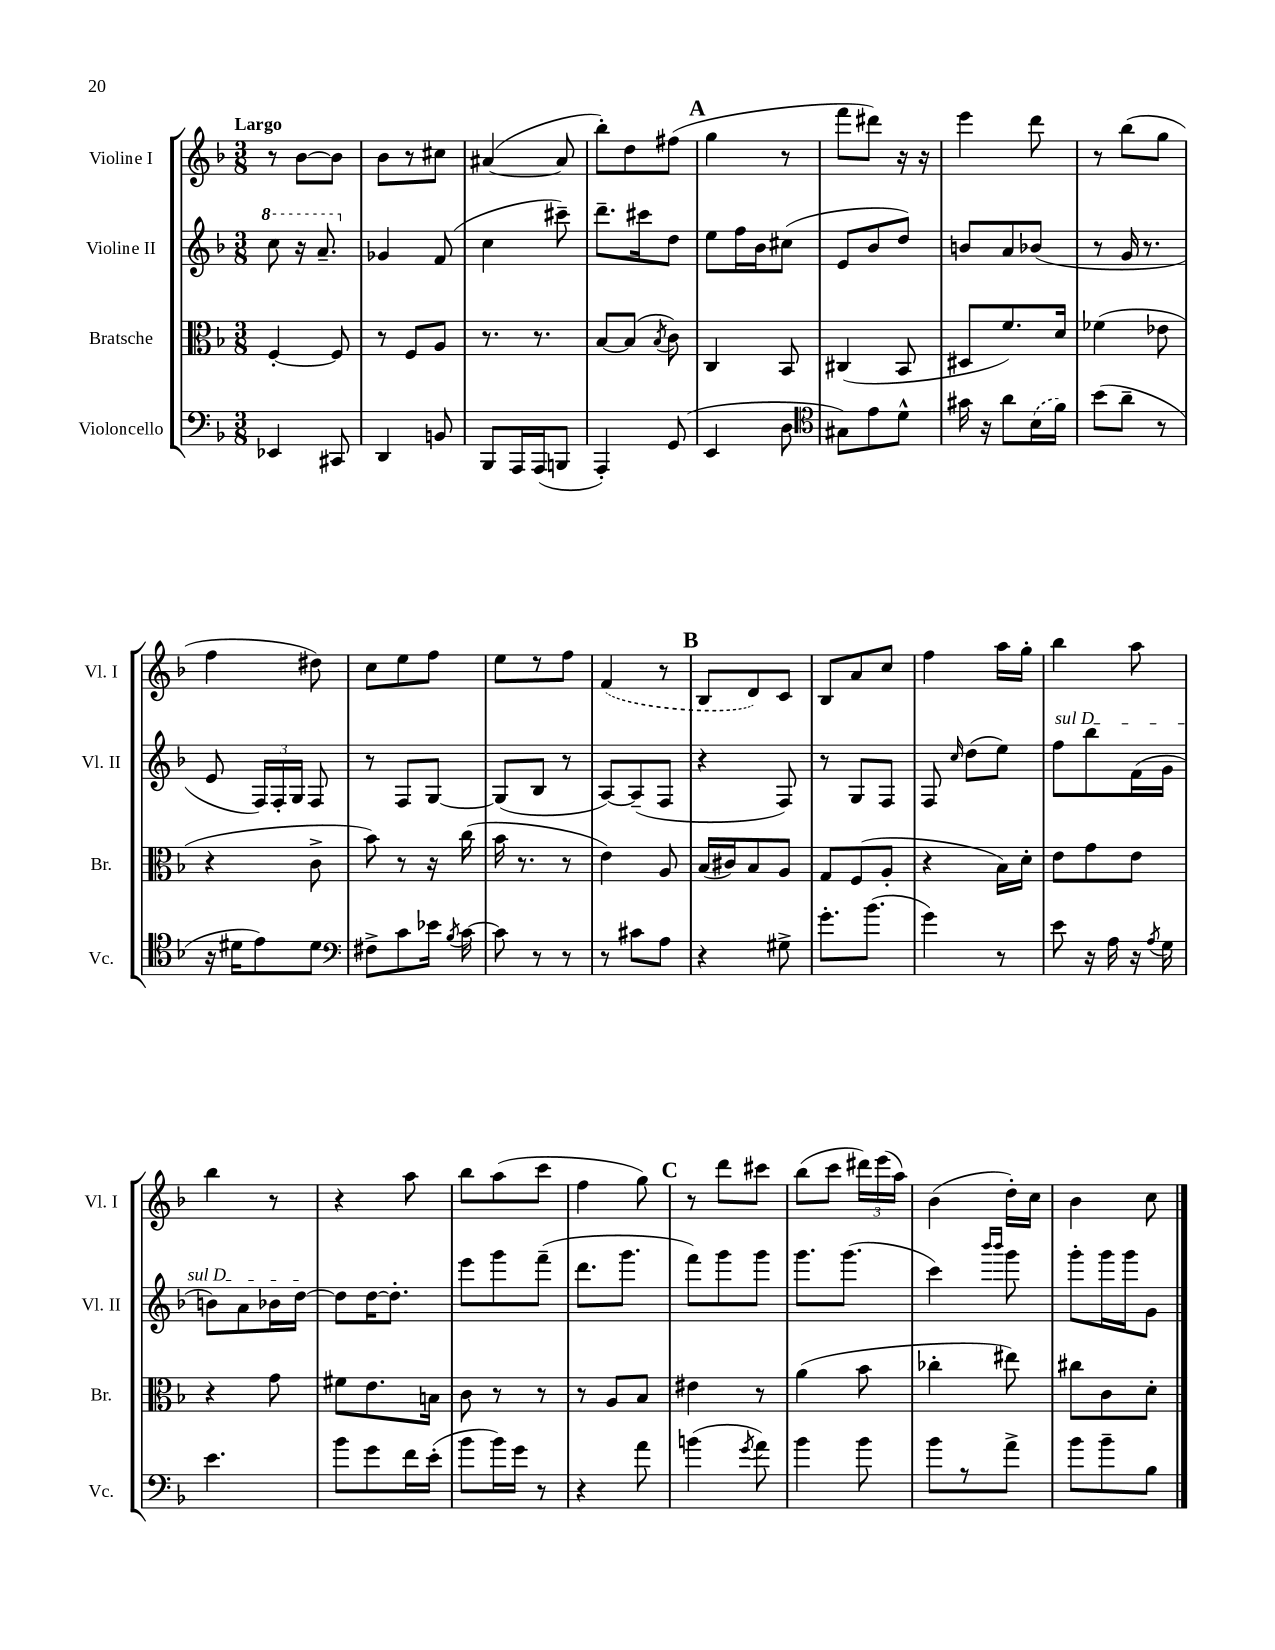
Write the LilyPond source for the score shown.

<<
\new StaffGroup <<
\new Staff = "s0" \with { instrumentName = "Violine I" shortInstrumentName = "Vl. I" } {
    \clef treble \key f \major \numericTimeSignature \time 3/8 \tempo "Largo"
    \autoBeamOff r8 bes'8[~ bes'8] |
    bes'8[ r8 cis''8] |
    ais'4~( ais'8 |
    bes''8[-.) d''8 fis''8]( |
    \mark \markup { \bold "A" } g''4 r8 |
    f'''8[ dis'''8]) r16 r16 |
    e'''4 d'''8 |
    r8 bes''8[( g''8] |
    f''4 dis''8) |
    c''8[ e''8 f''8] |
    e''8[ r8 f''8] |
    \once \slurDashed f'4( r8 |
    \mark \markup { \bold "B" } bes8[ d'8) c'8] |
    bes8[ a'8 c''8] |
    f''4 a''16[ g''16]-. |
    bes''4 a''8 |
    bes''4 r8 |
    r4 a''8 |
    bes''8[ a''8( c'''8] |
    f''4 g''8) |
    \mark \markup { \bold "C" } r8 d'''8[ cis'''8] |
    bes''8[( c'''8] \tuplet 3/2 { dis'''16[) e'''16( a''16]) } |
    bes'4( d''16[-.) c''16] |
    bes'4 c''8 \bar "|." |
}
\new Staff = "s1" \with { instrumentName = "Violine II" shortInstrumentName = "Vl. II" } {
    \clef treble \key f \major \numericTimeSignature \time 3/8
    \autoBeamOff \ottava #1 c'''8 r16 a''8.-- \ottava #0 |
    ges'4 f'8( |
    c''4 cis'''8--) |
    d'''8.[-- cis'''16 d''8] |
    \mark \markup { \bold "A" } e''8[ f''16 bes'16 cis''8]( |
    e'8[ bes'8 d''8]) |
    b'8[ a'8 bes'8]( |
    r8 g'16 r8. |
    e'8 \tuplet 3/2 { f16[) f16-. g16] } f8 |
    r8 f8[ g8]~ |
    g8[( bes8] r8 |
    a8[~) a8--( f8] |
    \mark \markup { \bold "B" } r4 f8) |
    r8 g8[ f8] |
    f8 \grace { c''16 } d''8[( e''8]) |
    \once \override TextSpanner.bound-details.left.text = \markup { \italic "sul D" } f''8[\startTextSpan bes''8 f'16( g'16] |
    b'8[) a'8 bes'16 d''16]~\stopTextSpan |
    d''8[ d''16~ d''8.]-. |
    e'''8[ g'''8 f'''8]--( |
    d'''8.[ g'''8.] |
    \mark \markup { \bold "C" } f'''8[) g'''8 g'''8] |
    g'''8.[ g'''8.]( |
    c'''4) \grace { bes'''16[ bes'''16] } g'''8 |
    g'''8[-. g'''16 g'''16 g'8] \bar "|." |
}
\new Staff = "s2" \with { instrumentName = "Bratsche" shortInstrumentName = "Br." } {
    \clef alto \key f \major \numericTimeSignature \time 3/8
    \autoBeamOff f4~-. f8 |
    r8 f8[ a8] |
    r8. r8. |
    bes8[~ bes8]( \acciaccatura { bes8 } c'8) |
    \mark \markup { \bold "A" } c4 bes,8 |
    cis4( bes,8 |
    dis8[ f'8.) d'16] |
    fes'4( ees'8 |
    r4 c'8-> |
    bes'8) r8 r16 c''16( |
    bes'16 r8. r8 |
    e'4) a8 |
    \mark \markup { \bold "B" } bes16[( cis'16) bes8 a8] |
    g8[ f8( a8]-. |
    r4 bes16[) d'16]-. |
    e'8[ g'8 e'8] |
    r4 g'8 |
    fis'8[ e'8. b16] |
    c'8 r8 r8 |
    r8 a8[ bes8] |
    \mark \markup { \bold "C" } eis'4 r8 |
    a'4( bes'8 |
    ces''4-. eis''8) |
    cis''8[ c'8 d'8]-. \bar "|." |
}
\new Staff = "s3" \with { instrumentName = "Violoncello" shortInstrumentName = "Vc." } {
    \clef bass \key f \major \numericTimeSignature \time 3/8
    \autoBeamOff ees,4 cis,8 |
    d,4 b,8 |
    bes,,8[ a,,16 a,,16( b,,8] |
    a,,4-.) g,8( |
    \mark \markup { \bold "A" } e,4 d8 |
    \clef tenor gis8[) e'8 d'8]-^ |
    gis'16 r16 a'8[ \once \slurDashed bes16( f'16]) |
    bes'8[( a'8]-- r8 |
    r16 dis'16[ e'8) dis'8] |
    \clef bass fis8[-> c'8 ees'16] \acciaccatura { bes8 } c'16~ |
    c'8 r8 r8 |
    r8 cis'8[ a8] |
    \mark \markup { \bold "B" } r4 gis8-> |
    g'8.[-. bes'8.]( |
    g'4) r8 |
    e'8 r16 a16 r16 \acciaccatura { a8 } g16 |
    e'4. |
    bes'8[ g'8 f'16 e'16]-.( |
    bes'8[ bes'16) g'16] r8 |
    r4 a'8 |
    \mark \markup { \bold "C" } b'4( \acciaccatura { g'8 } a'8) |
    bes'4 bes'8 |
    bes'8[ r8 a'8]-> |
    bes'8[ bes'8-- bes8] \bar "|." |
}
>>
>>
\layout { \context { \Score \remove "Bar_number_engraver" } }
